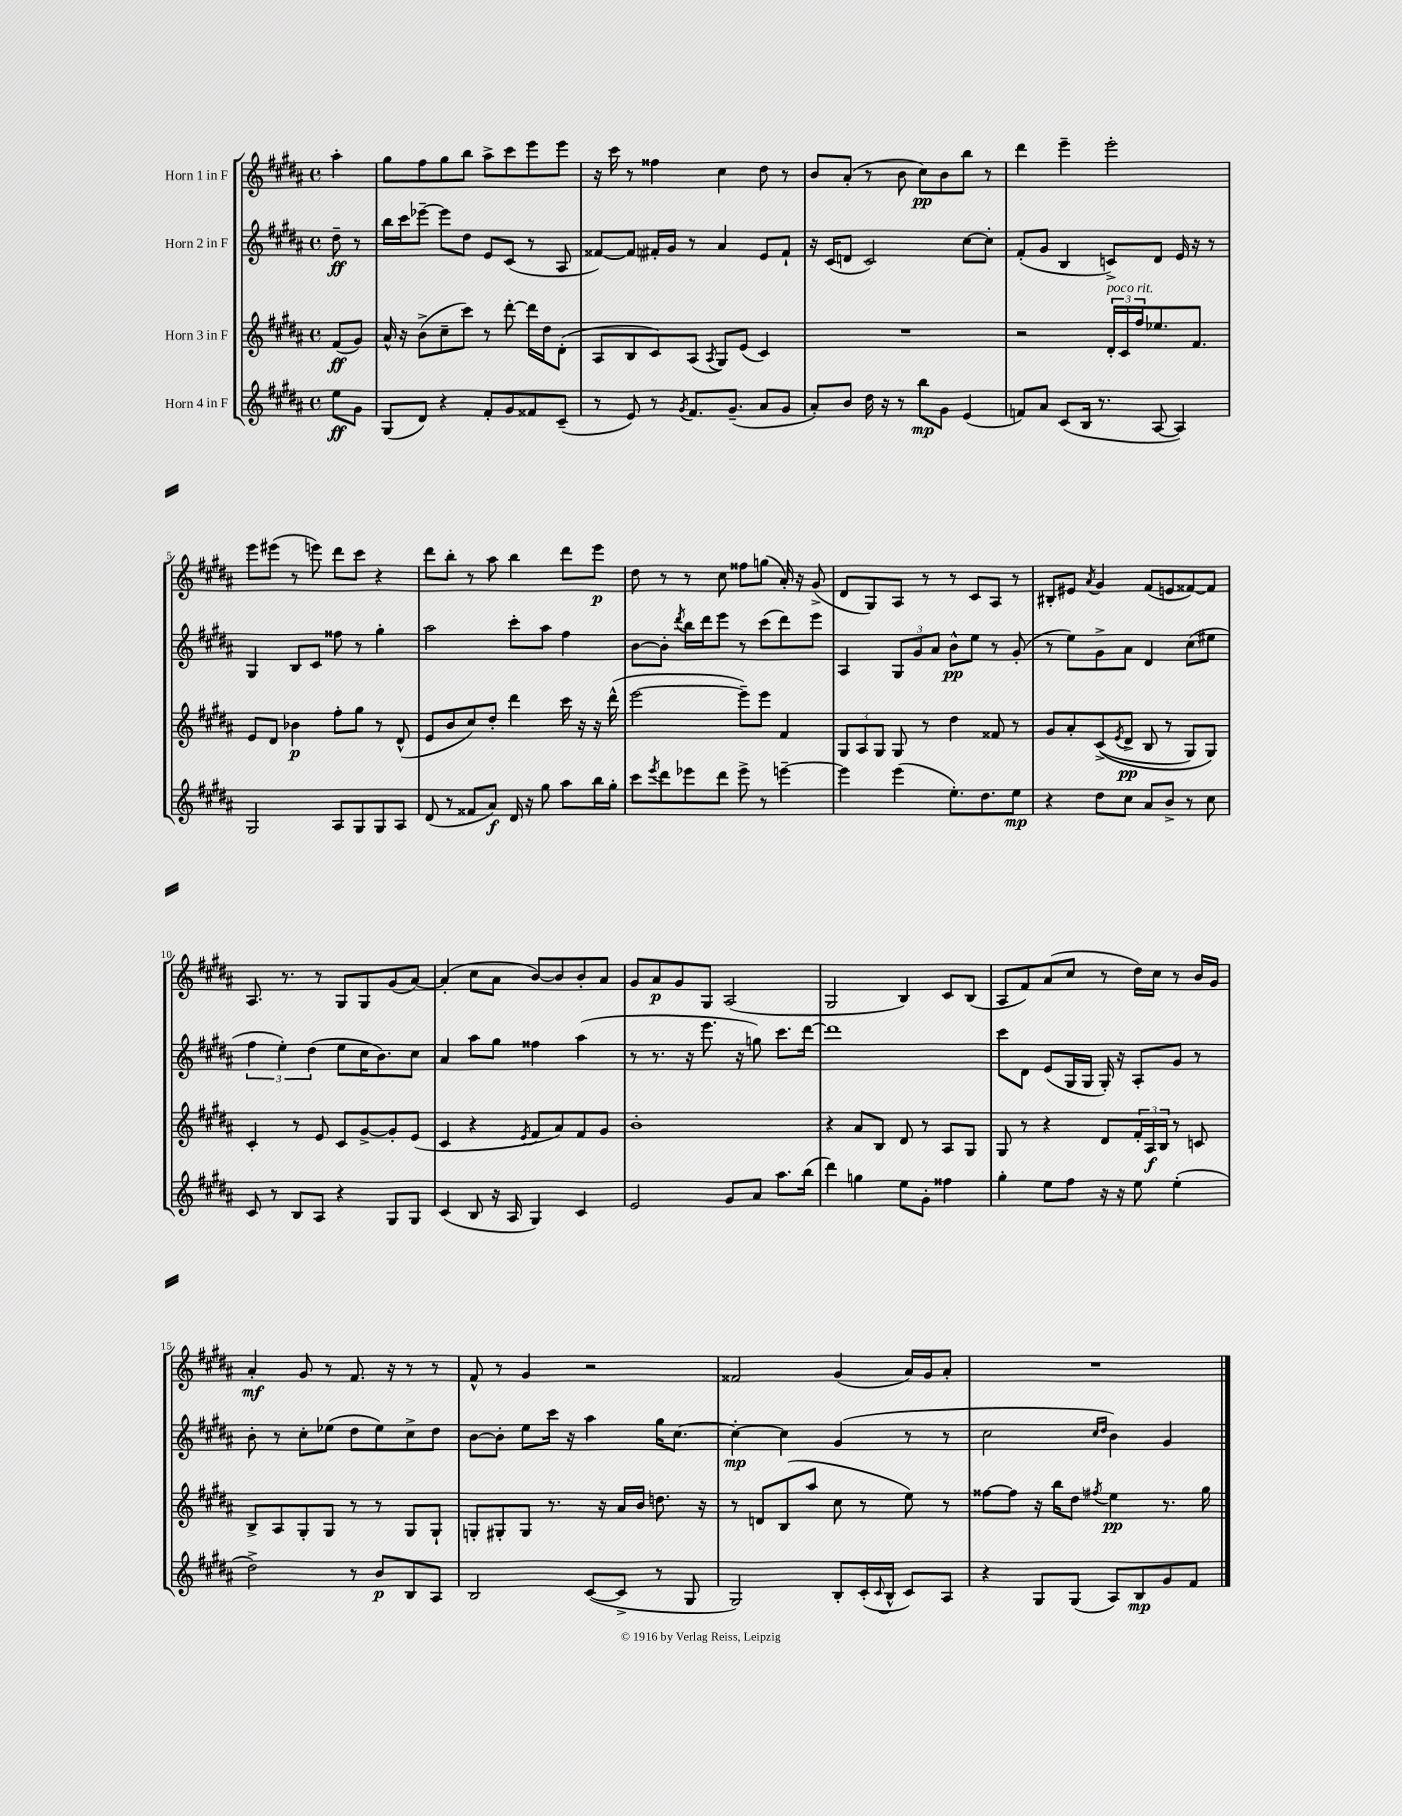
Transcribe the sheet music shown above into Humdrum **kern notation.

**kern	**kern	**kern	**kern
*staff4	*staff3	*staff2	*staff1
*clefG2	*clefG2	*clefG2	*clefG2
*k[f#c#g#d#a#]	*k[f#c#g#d#a#]	*k[f#c#g#d#a#]	*k[f#c#g#d#a#]
*M4/4	*M4/4	*M4/4	*M4/4
*met(c)	*met(c)	*met(c)	*met(c)
8ee\L	(8f#/L	8dd#~\	4aa#'\
8g#\J	8g#/J)	8r	.
=	=	=	=
(8G#/L	16a#^^/	16bb\LL	8gg#\L
.	16r	16ccc#\J	.
8d#/J)	(8b^\L	[8eee-~\J	8ff#\
4r	8cc#~\	8eee-\]L	8gg#\
.	8ccc#\J)	8dd#\J	8bb\J
8f#'/L	8r	8e/L	8aa#^\L
8g#/	[8ddd#'\	(8c#/J	8ccc#\
8f##/	16ddd#\]LL	8r	8eee\
.	16dd#\J	.	.
(8c#~/J	(8d#'\J	8A#/	8eee\J
=	=	=	=
8r	8A#/L	[8f##/L)	16r
.	.	.	16ccc#\
8e/)	8B/	8f##/]J	8r
8r	8c#/)	16f#'/LL	4ff##\
.	.	16g#/JJ	.
8qg#/	.	.	.
8.f#/L	(8A#/J	8r	.
.	8qA#/	.	.
.	8G#/L)	4a#/	4cc#\
(8.g#~/J	.	.	.
.	(8e/J	.	.
8a#/L	4c#/)	8e/L	8dd#\
8g#/J	.	8f#`/J	8r
=	=	=	=
8a#'/L)	1r	16r	8b/L
.	.	(16c#/LK	.
8b/J	.	8d/J	(8a#'/J
16dd#\	.	2c#/)	8r
16r	.	.	.
8r	.	.	8b\
8bb\L	.	.	8cc#\L)
8g#\J	.	.	8b\
(4e/	.	[8cc#\L	8bb\J
.	.	8cc#'\]J	8r
=	=	=	=
8f/L)	2r	(8f#'/L	4ddd#\
8a#/J	.	8g#/J	.
(8c#/L	.	4B/	4eee~\
16B/Jk	.	.	.
8.r	.	.	.
.	24d#'/LL	8c^/L)	2eee'\
.	24c#/	.	.
.	24ff#/J	.	.
[8A#/	8.ee-/	8d#/J	.
4A#/])	.	16e/	.
.	8.f#/J	16r	.
.	.	8r	.
=	=	=	=
2G#/	8e/L	4G#/	8eee\L
.	8d#/J	.	(8eee#\J
.	4b-\	8B/L	8r
.	.	8c#/J	8eee\)
8A#/L	8ff#'\L	8ff##\	8ddd#\L
8G#/	8gg#\J	8r	8ccc#\J
8G#/	8r	4gg#'\	4r
8A#/J	(8d#^^/	.	.
=	=	=	=
(8d#/	8e/L	2aa#\	8ddd#\L
8r	8b/	.	8bb'\J
8f##/L	8cc#/)	.	8r
8a#/J)	8dd#'/J	.	8aa#\
16d#/	4ddd#\	8ccc#'\L	4bb\
16r	.	.	.
8gg#\	.	8aa#\J	.
8aa#\L	16ccc#\	4ff#\	8ddd#\L
.	16r	.	.
16bb\L	16r	.	8eee\J
16gg#'\JJ	(16ddd#^^\	.	.
=	=	=	=
8ccc#\L	[2eee\	[8b\L	8dd#\
8qeee/	.	.	.
8ddd#\	.	8b'\]J	8r
.	.	8qddd#/	.
8eee-\	.	16bb\LL	8r
.	.	16ddd#\J	.
8ddd#\J	.	8eee\J	8cc#\
8eee-^\	8eee~\]L)	8r	8ff##\L
8r	8eee\J	(8ccc#\L	(8gg\J
[4eee~\	4f#/	8ddd#\)	16a#'/)
.	.	.	16r
.	.	8eee\J	(8g#^/
=	=	=	=
4eee\]	12G#/L	4A#/	8d#/L
.	12A#/	.	.
.	.	.	8G#/)
.	12G#/J	.	.
(4eee\	8G#/	12G#/L	8A#/J
.	.	12g#/	.
.	8r	.	8r
.	.	12a#/J	.
8.ee'\L)	4dd#\	8b^^\L	8r
.	.	8ee\J	8c#/L
8.dd#\	.	.	.
.	8f##/	8r	8A#/J
8ee\J	8r	(8g#'/	8r
=	=	=	=
4r	8g#/L	8r	8B#'/L
.	8a#'/	8ee\L)	8e#/J
.	.	.	8qa#/
8dd#\L	&((8c#^/	8g#^\	4g#/
.	8qe/	.	.
8cc#\J	8d#^/J	8a#\J	.
8a#/L	8B/	4d#/	(8f#/L
8b^/J	8r	.	8e/
8r	8G#/L)	(8cc#\L	[8f##/)
8cc#\	8G#/J&)	8ee#\J	8f##/]J
=	=	=	=
8c#/	4c#'/	6ff#\	8.A#/
8r	.	.	.
.	.	6ee'\)	.
.	.	.	8.r
8B/L	8r	.	.
.	.	(6dd#\	.
8A#/J	8e/	.	8r
4r	8c#/L	8ee\L	8G#/L
.	[8g#^/	16cc#\K	8G#/
.	.	8.b\)	.
8G#/L	8g#'/]	.	(8g#/
8G#/J	(8e/J	8cc#\J	[8a#/J)
=	=	=	=
(4c#/	4c#/	4a#/	(4a#'/]
8B/	4r	8aa#\L	8cc#\L
16r	.	8gg#\J	8a#\J
16A#/	.	.	.
.	8qe/	.	.
4G#/)	8f#/L	4ff##\	[8b/L)
.	8a#/)	.	8b/]
4c#/	8f#/	(4aa#\	8b'/
.	8g#/J	.	8a#/J
=	=	=	=
2e/	1b'	8r	8g#/L
.	.	8.r	8a#/
.	.	.	8g#/
.	.	16r	.
.	.	8.eee\	8G#/J
8g#/L	.	.	(2A#/
.	.	16r	.
8a#/J	.	8gg\)	.
8.aa#\L	.	8.ccc#\L	.
(16bb\Jk	.	[16ddd#\Jk	.
=	=	=	=
4ddd#\)	4r	1ddd#]	2G#/
4gg\	8a#/L	.	.
.	8B/J	.	.
8ee\L	8d#/	.	4B/)
8g#'\J	8r	.	.
4ff##\	8A#/L	.	8c#/L
.	8G#/J	.	(8B/J
=	=	=	=
4gg#'\	8G#/	8ccc#\L	8A#/L
.	8r	8d#\J	8f#/)
8ee\L	4r	(8e/L	(8a#/
8ff#\J	.	16G#/L	8cc#/J
.	.	16G#/JJ	.
16r	8d#/L	16G#'/)	8r
16r	.	16r	.
8ee\	24f#'/L	8A#'/L	16dd#\LL)
.	24A#/	.	.
.	.	.	16cc#\JJ
.	24B/JJ	.	.
(4ee'\	8r	8g#/J	8r
.	8c/	8r	16b/LL
.	.	.	16g#/JJ
=	=	=	=
2dd#^\)	8B^/L	8b'\	4a#'/
.	8A#/	8r	.
.	8G#'/	8cc#'\L	8g#/
.	8G#/J	(8ee-\J	8r
8r	8r	8dd#\L	8.f#/
8b/L	8r	8ee-\)	.
.	.	.	16r
8B/	8G#/L	8cc#^\	8r
8A#/J	8G#`/J	8dd#\J	8r
=	=	=	=
2B/	8G'/L	[8b\L	8f#^^/
.	8G#'/	8b'\]J	8r
.	8G#/J	8ee\L	4g#/
.	8.r	16ccc#\Jk	.
.	.	16r	.
([8c#/L	.	4aa#\	2r
.	16r	.	.
8c#^/]J	16a#/LL	.	.
.	16b/JJ	.	.
8r	8.dd\	16gg#\LK	.
.	.	[8.cc#\J	.
8G#/	.	.	.
.	16r	.	.
=	=	=	=
2G#/)	8r	4cc#'\_	2f##/
.	8d/L	.	.
.	(8B/	4cc#\]	.
.	8aa#/J	.	.
8B'/L	8cc#\	(4g#/	(4g#/
(16c#'/L	8r	.	.
8qqc#/	.	.	.
16B^^/JJ	.	.	.
8c#/L)	8ee\)	8r	16a#/LL)
.	.	.	16g#/J
8A#/J	8r	8r	8a#'/J
=	=	=	=
4r	[8ff##\L	2cc#\	1r
.	8ff##\]J	.	.
8G#/L	16r	.	.
.	16bb\LK	.	.
(8G#/J	8dd#\J	.	.
.	.	16qqcc#/LL	.
.	8qff#/	16qqdd#/JJ	.
8A#/L)	4ee\	4b\)	.
8B/	.	.	.
8g#/	8.r	4g#/	.
8f#/J	.	.	.
.	16gg#\	.	.
==	==	==	==
*-	*-	*-	*-
